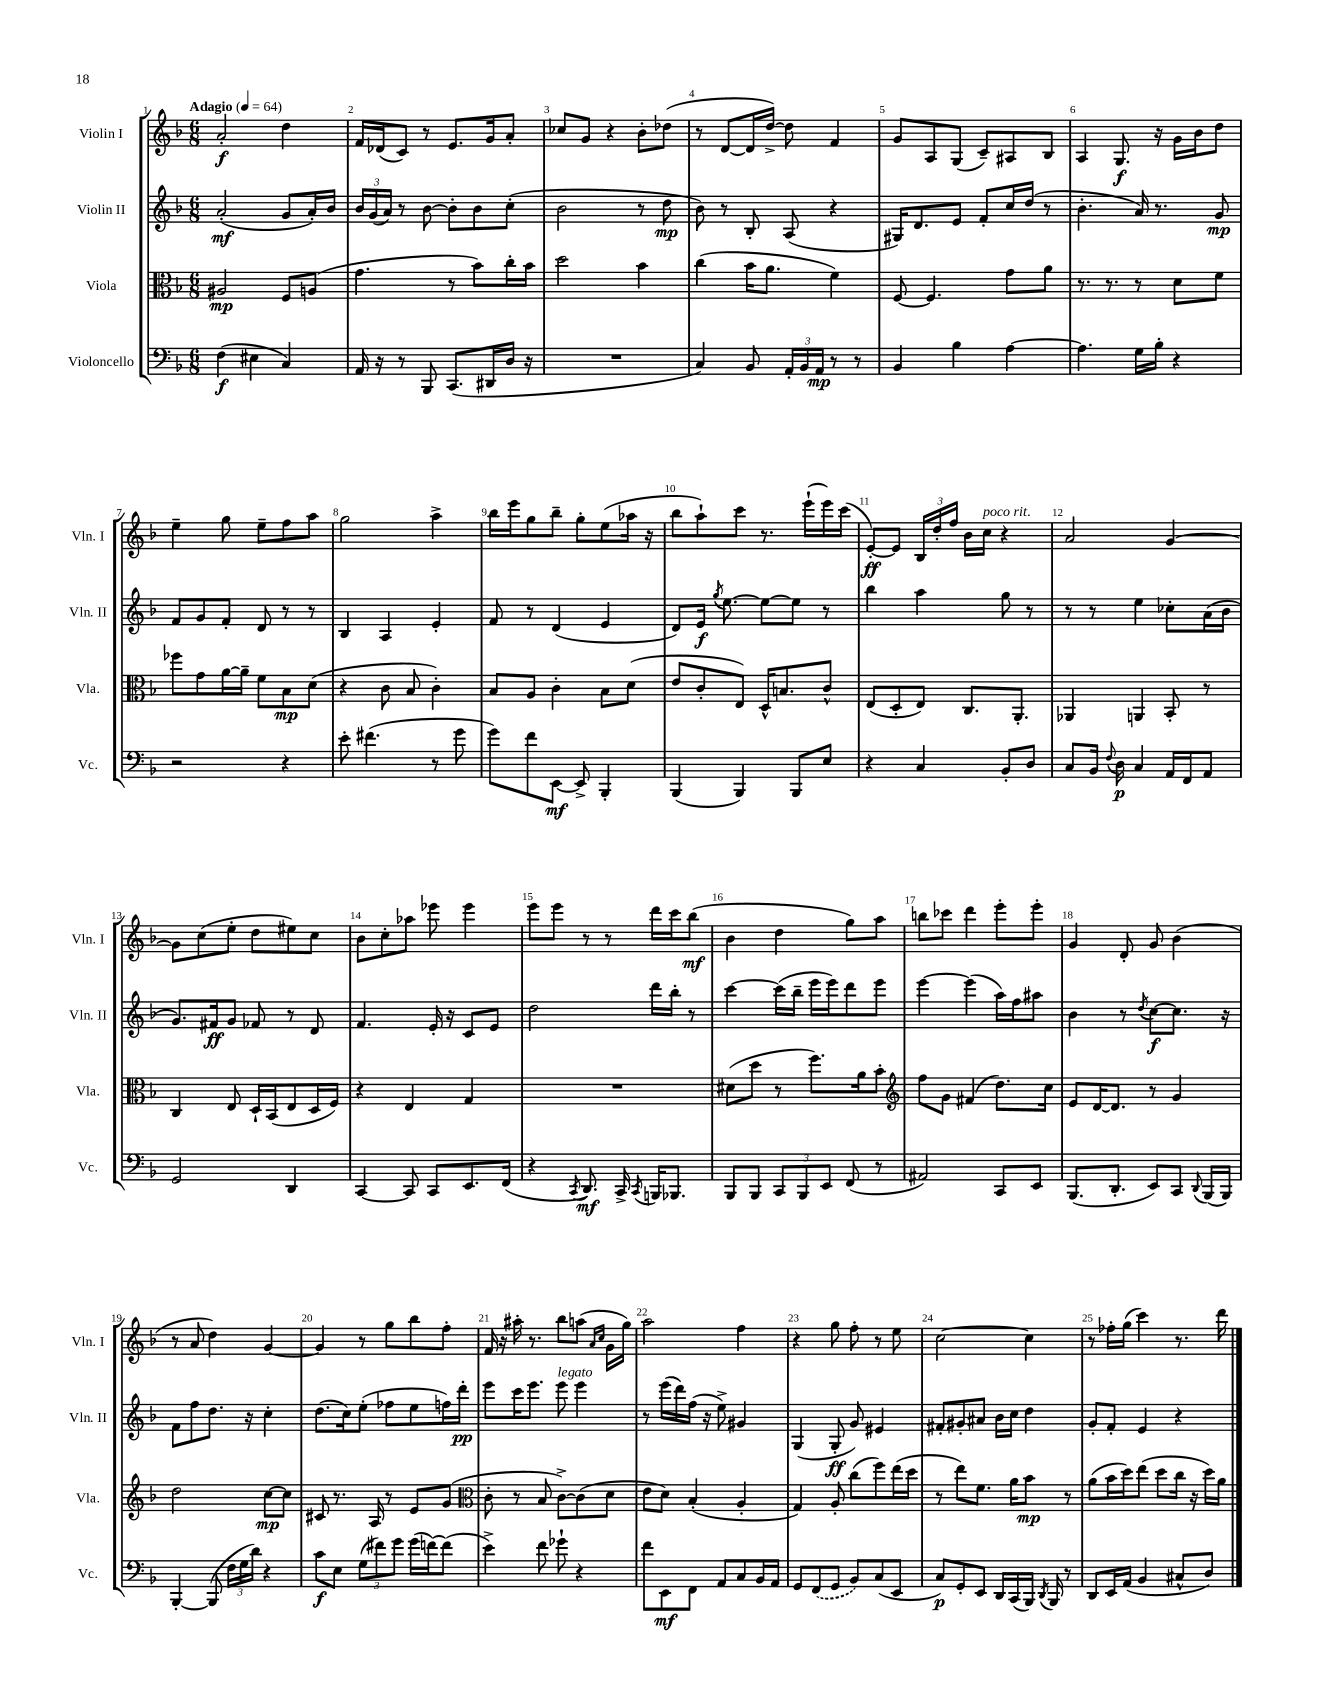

**kern	**dynam	**kern	**dynam	**kern	**dynam	**kern	**dynam
*part4	*part4	*part3	*part3	*part2	*part2	*part1	*part1
*staff4	*staff4	*staff3	*staff3	*staff2	*staff2	*staff1	*staff1
*I"Violoncello	*	*I"Viola	*	*I"Violin II	*	*I"Violin I	*
*I'Vc.	*	*I'Vla.	*	*I'Vln. II	*	*I'Vln. I	*
*clefF4	*	*clefC3	*	*clefG2	*	*clefG2	*
*k[b-]	*	*k[b-]	*	*k[b-]	*	*k[b-]	*
*M6/8	*	*M6/8	*	*M6/8	*	*M6/8	*
*MM64	*	*MM64	*	*MM64	*	*MM64	*
=1	=1	=1	=1	=1	=1	=1	=1
!	!	!	!	!	!	!LO:TX:a:B:t=Adagio	!
(4F\	f	2A#X/	mp	(2a'/	mf	2a'/	f
4E#X\	.	.	.	.	.	.	.
4C/)	.	8F/L	.	8g/L	.	4dd\	.
.	.	(8An/J	.	16a'/L)	.	.	.
.	.	.	.	16b-/JJ	.	.	.
=2	=2	=2	=2	=2	=2	=2	=2
16AA/	.	4.g\	.	24b-/LL	.	16f/LL	.
.	.	.	.	(24g/	.	.	.
16r	.	.	.	.	.	(16d-X/J	.
.	.	.	.	24a/JJ)	.	.	.
8r	.	.	.	8r	.	8c/J)	.
8BBB-/	.	.	.	[8b-\	.	8r	.
(8.CC/L	.	8r	.	8b-'\L]	.	8.e/L	.
.	.	8b-\L)	.	8b-\	.	.	.
16DD#X/L	.	.	.	.	.	16g/k	.
16D/JJ	.	16cc'\L	.	(8cc'\J	.	8a'/J	.
16r	.	16b-\JJ	.	.	.	.	.
=3	=3	=3	=3	=3	=3	=3	=3
2.r	.	2dd\	.	2b-\	.	8cc-X/L	.
.	.	.	.	.	.	8g/J	.
.	.	.	.	.	.	4r	.
.	.	4b-\	.	8r	.	8b-'\L	.
.	.	.	.	8dd\	mp	(8dd-X\J	.
=4	=4	=4	=4	=4	=4	=4	=4
4C/)	.	(4cc\	.	8b-\)	.	8r	.
.	.	.	.	8r	.	[8d/L	.
8BB-/	.	16b-\KL	.	8B-'/	.	16d/L]	.
.	.	8.a\J	.	.	.	[16dd^/JJ)	.
24AA'/LL	.	.	.	(8A/	.	8dd\]	.
24BB-/	.	.	.	.	.	.	.
24AA/JJ	mp	.	.	.	.	.	.
8r	.	4f\)	.	4r	.	4f/	.
8r	.	.	.	.	.	.	.
=5	=5	=5	=5	=5	=5	=5	=5
4BB-/	.	[8F/	.	16G#X/KL)	.	8g/L	.
.	.	.	.	8.d/	.	.	.
.	.	4.F/]	.	.	.	8A/	.
4B-\	.	.	.	8e/J	.	(8G/J	.
.	.	.	.	8f'/L	.	8c~/L)	.
[4A\	.	8g\L	.	16cc/L	.	8A#X/	.
.	.	.	.	(16dd/JJ	.	.	.
.	.	8a\J	.	8r	.	8B-/J	.
=6	=6	=6	=6	=6	=6	=6	=6
4.A\]	.	8.r	.	4.b-'\	.	4A/	.
.	.	8.r	.	.	.	.	.
.	.	.	.	.	.	8.G/	f
16G\LL	.	8r	.	16a/)	.	.	.
16B-'\JJ	.	.	.	8.r	.	16r	.
4r	.	8d\L	.	.	.	16g\LL	.
.	.	.	.	.	.	16b-\J	.
.	.	8f\J	.	8g/	mp	8dd\J	.
!!LO:LB:g=z
=7	=7	=7	=7	=7	=7	=7	=7
2r	.	8ff-X\L	.	8f/L	.	4ee~\	.
.	.	8g\	.	8g/	.	.	.
.	.	[16a\L	.	8f'/J	.	8gg\	.
.	.	16a~\JJ]	.	.	.	.	.
.	.	8f\L	.	8d/	.	8ee~\L	.
4r	.	8B-\	mp	8r	.	8ff\	.
.	.	(8d\J	.	8r	.	8aa\J	.
=8	=8	=8	=8	=8	=8	=8	=8
8e'\	.	4r	.	4B-/	.	2gg\	.
(4.f#X\	.	.	.	.	.	.	.
.	.	8c\	.	4A/	.	.	.
.	.	8B-/	.	.	.	.	.
8r	.	4c'\)	.	4e'/	.	4aa^\	.
8g\	.	.	.	.	.	.	.
=9	=9	=9	=9	=9	=9	=9	=9
8g\L)	.	8B-/L	.	8f/	.	16bb-\LL	.
.	.	.	.	.	.	16eee\J	.
8f\	.	8A/J	.	8r	.	8gg\	.
[8EE\J	mf	4c'\	.	(4d/	.	8bb-~\J	.
8EE^/]	.	.	.	.	.	8gg'\L	.
4BBB-'/	.	8B-\L	.	4e/	.	(8ee\	.
.	.	(8d\J	.	.	.	16aa-X\Jk	.
.	.	.	.	.	.	16r	.
=10	=10	=10	=10	=10	=10	=10	=10
(4BBB-/	.	8e/L	.	8d/L)	.	8bb-\L	.
.	.	8c'/	.	16e/Jk	f	8aa`\)	.
.	.	.	.	8qgg/	.	.	.
.	.	.	.	[8.ee\	.	.	.
4BBB-/)	.	8E/J)	.	.	.	8ccc\J	.
.	.	16D^^/KL	.	8ee\L_	.	8.r	.
.	.	8.Bn/	.	.	.	.	.
8BBB-/L	.	.	.	8ee\J]	.	.	.
.	.	.	.	.	.	(16eee`\LL	.
8E/J	.	8c^^/J	.	8r	.	16eee\)	.
.	.	.	.	.	.	(16ccc\JJ	.
=11	=11	=11	=11	=11	=11	=11	=11
4r	.	(8E/L	.	4bb-\	.	[8e'/L)	ff
.	.	8D'/	.	.	.	8e/J]	.
4C/	.	8E/J)	.	4aa\	.	24B-/LL	.
.	.	.	.	.	.	24dd'/	.
.	.	.	.	.	.	24ff/JJ	.
.	.	8.C/L	.	.	.	16b-\LL	.
!	!	!	!	!	!	!LO:TX:a:i:t=poco rit.	!
.	.	.	.	.	.	16cc\JJ	.
8BB-'/L	.	.	.	8gg\	.	4r	.
.	.	8.AA'/J	.	.	.	.	.
8D/J	.	.	.	8r	.	.	.
=12	=12	=12	=12	=12	=12	=12	=12
8C/L	.	4AA-X/	.	8r	.	2a/	.
16BB-/Jk	.	.	.	8r	.	.	.
8qqF/	.	.	.	.	.	.	.
16D\	p	.	.	.	.	.	.
4C/	.	4AAn/	.	4ee\	.	.	.
16AA/LL	.	8BB-'/	.	8cc-X'\L	.	[4g/	.
16FF/J	.	.	.	.	.	.	.
8AA/J	.	8r	.	(16a\L	.	.	.
.	.	.	.	16b-\JJ	.	.	.
!!LO:LB:g=z
=13	=13	=13	=13	=13	=13	=13	=13
2GG/	.	4C/	.	8.g/L)	.	8g\L]	.
.	.	.	.	.	.	(8cc\	.
.	.	.	.	16f#X/k	ff	.	.
.	.	8E/	.	8g/J	.	8ee'\J	.
.	.	16D`/LL	.	8f-X/	.	8dd\L	.
.	.	(16BB-/J	.	.	.	.	.
4DD/	.	8E/	.	8r	.	8ee#X\)	.
.	.	16D/L	.	8d/	.	8cc\J	.
.	.	16F/JJ)	.	.	.	.	.
=14	=14	=14	=14	=14	=14	=14	=14
[4CC/	.	4r	.	4.f/	.	8b-\L	.
.	.	.	.	.	.	8cc'\	.
8CC/]	.	4E/	.	.	.	8aa-X\J	.
8CC/L	.	.	.	16e'/	.	8eee-X\	.
.	.	.	.	16r	.	.	.
8.EE/	.	4G/	.	8c/L	.	4eee-\	.
.	.	.	.	8e/J	.	.	.
(16FF/Jk	.	.	.	.	.	.	.
=15	=15	=15	=15	=15	=15	=15	=15
4r	.	2.r	.	2dd\	.	8eee\L	.
.	.	.	.	.	.	8eee\J	.
8qCC/	.	.	.	.	.	.	.
8.DD/)	mf	.	.	.	.	8r	.
.	.	.	.	.	.	8r	.
16CC^/	.	.	.	.	.	.	.
8qCC/	.	.	.	.	.	.	.
16BBBn/KL	.	.	.	16ddd\LL	.	16ddd\LL	.
8.BBB-X/J	.	.	.	16bb-'\JJ	.	16ccc\J	.
.	.	.	.	8r	.	(8bb-\J	mf
=16	=16	=16	=16	=16	=16	=16	=16
8BBB-/L	.	(8d#X\L	.	[4ccc\	.	4b-\	.
8BBB-/J	.	8dd\J	.	.	.	.	.
12CC/L	.	8r	.	(16ccc\LL]	.	4dd\	.
.	.	.	.	16bb-~\JJ	.	.	.
12BBB-/	.	.	.	.	.	.	.
.	.	8.ff\L)	.	16eee\LL	.	.	.
12EE/J	.	.	.	.	.	.	.
.	.	.	.	16eee\J)	.	.	.
(8FF/	.	.	.	8ddd\	.	8gg\L)	.
.	.	16a\k	.	.	.	.	.
8r	.	8b-'\J	.	8eee\J	.	8aa\J	.
=17	=17	=17	=17	=17	=17	=17	=17
*	*	*clefG2	*	*	*	*	*
2AA#X/)	.	8ff\L	.	[4eee\	.	8bbn\L	.
.	.	8g\J	.	.	.	8ccc-X\J	.
.	.	(4f#X/	.	(4eee\]	.	4ddd\	.
8CC/L	.	8.dd\L)	.	16aa\LL)	.	8eee'\L	.
.	.	.	.	16ff\J	.	.	.
8EE/J	.	.	.	8aa#X\J	.	8eee'\J	.
.	.	16cc\Jk	.	.	.	.	.
=18	=18	=18	=18	=18	=18	=18	=18
(8.BBB-/L	.	8e/L	.	4b-\	.	4g/	.
.	.	[16d/K	.	.	.	.	.
8.DD'/J	.	8.d/J]	.	.	.	.	.
.	.	.	.	8r	.	8d'/	.
.	.	.	.	8qdd/	.	.	.
8EE/L)	.	8r	.	[8cc\L	f	8g/	.
8CC/J	.	4g/	.	8.cc\J]	.	(4b-\	.
8qqDD/	.	.	.	.	.	.	.
(16BBB-/LL	.	.	.	.	.	.	.
16BBB-/JJ)	.	.	.	16r	.	.	.
!!LO:LB:g=z
=19	=19	=19	=19	=19	=19	=19	=19
[4BBB-'/	.	2dd\	.	8f\L	.	8r	.
.	.	.	.	8ff\	.	8a/	.
(8BBB-/]	.	.	.	8.dd\J	.	4dd\)	.
24F\LL	.	.	.	.	.	.	.
24G\	.	.	.	.	.	.	.
.	.	.	.	16r	.	.	.
24d\JJ)	.	.	.	.	.	.	.
4r	.	[8cc\L	mp	4cc'\	.	[4g/	.
.	.	8cc\J]	.	.	.	.	.
=20	=20	=20	=20	=20	=20	=20	=20
8c\L	f	8c#X/	.	(8.dd\L	.	4g/]	.
8E\J	.	8.r	.	.	.	.	.
.	.	.	.	16cc\k)	.	.	.
(12G\L	.	.	.	(8ee'\J	.	8r	.
.	.	16A/	.	.	.	.	.
12f#X\)	.	.	.	.	.	.	.
.	.	8r	.	8ff-X\L	.	8gg\L	.
12g\J	.	.	.	.	.	.	.
(16g\LL	.	8e/L	.	8ee\	.	8bb-\	.
[16fn\J)	.	.	.	.	.	.	.
(8f\J]	.	(8g/J	.	16ffn\L)	.	8ff'\J	.
.	.	.	.	16ddd'\JJ	pp	.	.
=21	=21	=21	=21	=21	=21	=21	=21
*	*	*clefC3	*	*	*	*	*
4e^\)	.	8c'\	.	8eee\L	.	16f/	.
.	.	.	.	.	.	16r	.
.	.	8r	.	16ccc\K	.	16aa#X'\	.
.	.	.	.	8.eee\J	.	8.r	.
8f\	.	8B-/	.	.	.	.	.
!	!	!	!	!LO:TX:a:i:t=legato	!	!	!
8g-X`\	.	[8c^\L)	.	8eee\	.	8bb-\L	.
4r	.	(8c\]	.	4eee\	.	(8aan\J	.
.	.	.	.	.	.	16qqa/LL	.
.	.	.	.	.	.	16qqcc/JJ	.
.	.	8d\J	.	.	.	16g\LL	.
.	.	.	.	.	.	16gg\JJ)	.
=22	=22	=22	=22	=22	=22	=22	=22
8f\L	.	8e\L	.	8r	.	2aa\	.
8EE\	mf	8d\J)	.	(16eee\LL	.	.	.
.	.	.	.	16ddd\)	.	.	.
8FF\J	.	(4B-'/	.	(16ff\JJ	.	.	.
.	.	.	.	16r	.	.	.
8AA/L	.	.	.	8ee^\)	.	.	.
8C/	.	4A'/	.	4g#X/	.	4ff\	.
16BB-/L	.	.	.	.	.	.	.
16AA/JJ	.	.	.	.	.	.	.
=23	=23	=23	=23	=23	=23	=23	=23
8GG/L	.	4G/)	.	(4G/	.	4r	.
(8FF/	.	.	.	.	.	.	.
8GG/J	.	8A'/	.	8G'/	ff	8gg\	.
8BB-/L)	.	(8cc\L	.	8g/)	.	8ff'\	.
(8C/	.	8ff\)	.	4e#X/	.	8r	.
8EE/J	.	(16ee\L	.	.	.	8ee\	.
.	.	16dd\JJ	.	.	.	.	.
=24	=24	=24	=24	=24	=24	=24	=24
8C/L)	p	8r	.	8f#X'/L	.	[2cc\	.
8GG'/	.	8ee\L)	.	8g#X'/	.	.	.
8EE/J	.	8.f\J	.	8a#X/J	.	.	.
16DD/LL	.	.	.	16b-\LL	.	.	.
(16CC/	.	16a\KL	.	16cc\JJ	.	.	.
16BBB-/JJ)	.	8b-\J	mp	4dd\	.	4cc\]	.
8qDD/	.	.	.	.	.	.	.
16BBB-/	.	.	.	.	.	.	.
8r	.	8r	.	.	.	.	.
=25	=25	=25	=25	=25	=25	=25	=25
8DD/L	.	(8a\L	.	8g'/L	.	8r	.
16EE/L	.	16b-\L	.	8f'/J	.	16ff-X'\LL	.
(16AA/JJ	.	16dd\J)	.	.	.	(16gg\JJ	.
4BB-/	.	(8ee\J	.	4e/	.	4ccc\)	.
.	.	8dd\L	.	.	.	.	.
8C#X^^/L	.	16cc\Jk	.	4r	.	8.r	.
.	.	16r	.	.	.	.	.
8D/J)	.	16dd\LL)	.	.	.	.	.
.	.	16a\JJ	.	.	.	16ddd\	.
==	==	==	==	==	==	==	==
*-	*-	*-	*-	*-	*-	*-	*-
